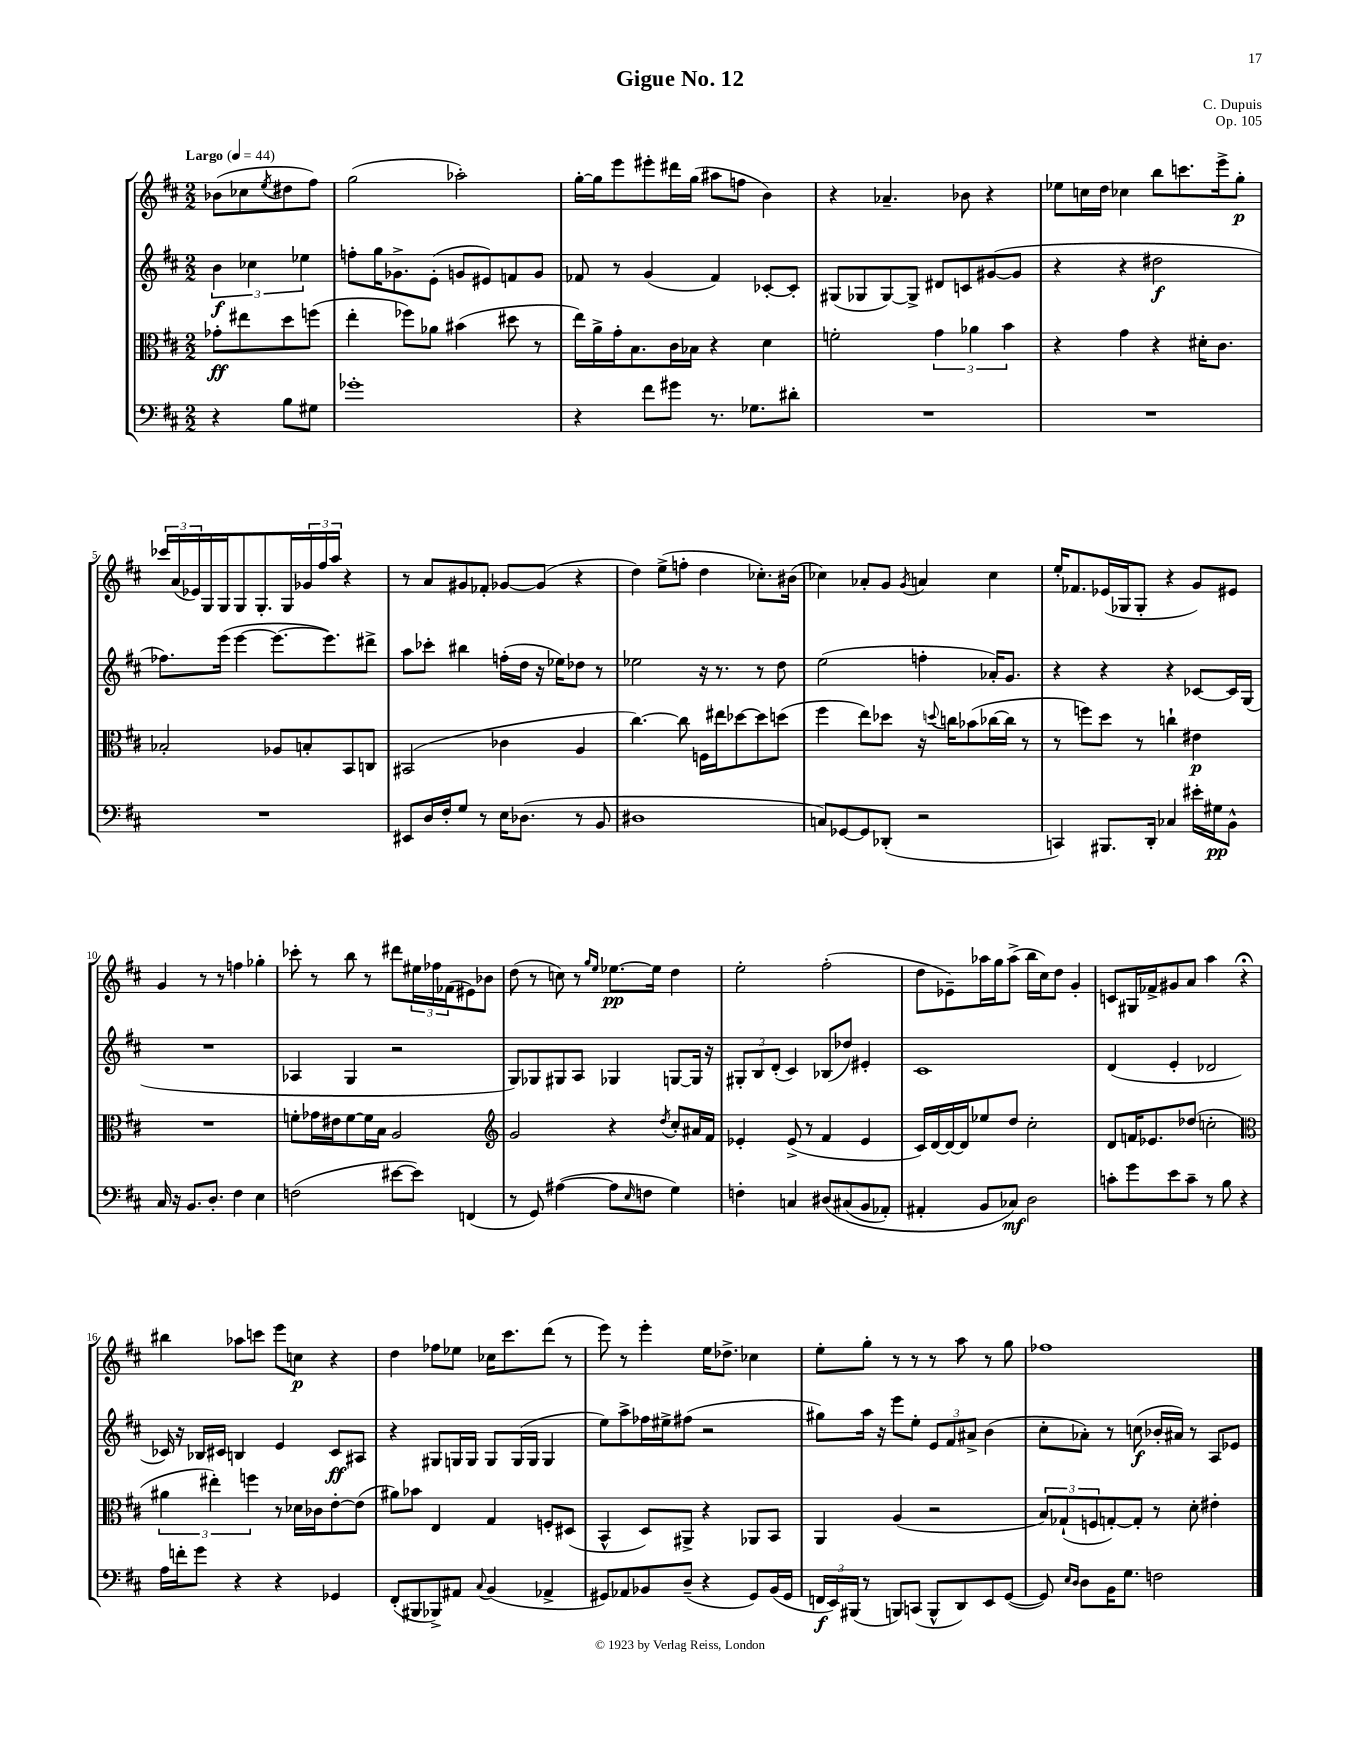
\header { title = "Gigue No. 12" composer = "C. Dupuis" opus = "Op. 105" }
<<
\new StaffGroup <<
\new Staff = "s0" {
    \clef treble \key d \major \numericTimeSignature \time 2/2 \partial 2 \tempo "Largo" 4 = 44
    bes'8( ces''8 \acciaccatura { e''8 } dis''8 fis''8) |
    g''2( aes''2-.) |
    g''16~-. g''16 e'''8 eis'''8-. dis'''16 g''16( ais''8 f''8 b'4) |
    r4 aes'4.-- bes'8 r4 |
    ees''8 c''16 d''16 ces''4 b''8 c'''8. e'''16-> g''8-.\p |
    \tuplet 3/2 { ces'''16 a'16( ees'16) } g16 g16 g8 g8.-. g16 \tuplet 3/2 { ges'16 fis''16 a''16 } r4 |
    r8 a'8 gis'8 fes'8-. ges'8~ ges'8( r4 |
    d''4) e''8->( f''8-. d''4 ces''8.-.) bis'16( |
    ces''4) aes'8-. g'8 \acciaccatura { g'8 } a'4 ces''4 |
    e''16-. fes'8. ees'16( ges16 ges8-. r4 g'8) eis'8 |
    g'4 r8 r8 f''4 ges''4-. |
    ces'''8-. r8 b''8 r8 dis'''8 \tuplet 3/2 { eis''16 fes''16 fes'16( } eis'8) bes'8 |
    d''8( r8 c''8) r8 \grace { g''16 e''16 } ees''8.~\pp ees''16 d''4 |
    e''2-. fis''2-.( |
    d''8 ees'8--) aes''16 g''16 aes''8->( b''16 cis''16) d''8 g'4-. |
    c'8 gis16 fes'16-> gis'8 a'8 a''4 r4\fermata |
    bis''4 aes''8 c'''8 e'''8 c''8\p r4 |
    d''4 fes''8 ees''8 ces''16 cis'''8. d'''8( r8 |
    e'''8) r8 e'''4-. e''16 des''8.-> ces''4 |
    e''8-. g''8-. r8 r8 r8 a''8 r8 g''8 |
    fes''1 \bar "|." |
}
\new Staff = "s1" {
    \clef treble \key d \major \numericTimeSignature \time 2/2 \partial 2
    \tuplet 3/2 { b'4\f ces''4 ees''4 } |
    f''8-. g''16 ges'8.-> e'8-.( g'8 eis'8) f'8 g'8 |
    fes'8 r8 g'4( fes'4) ces'8~-. ces'8-. |
    gis8( ges8 ges8~) ges8-> dis'8 c'8 gis'8~( gis'8 |
    r4 r4 dis''2\f |
    fes''8.) e'''16( e'''4~ e'''8.~ e'''8.) dis'''8-> |
    a''8 ces'''8-. bis''4 f''16-.( d''16 r16 ees''16) des''8 r8 |
    ees''2 r16 r8. r8 d''8 |
    e''2( f''4-. aes'16-.) g'8. |
    r4 r4 r4 ces'8~ ces'16 g16( |
    R1 |
    aes4 g4 r2 |
    g8) ges8 gis8 a8 ges4 g8~ g16 r16 |
    \tuplet 3/2 { gis8-. b8 d'8-.( } cis'4) bes8( des''8) eis'4-. |
    cis'1 |
    d'4( e'4-. des'2 |
    ces'16) r16 bes16 cis'16 b4 e'4 cis'8\ff ais8 |
    r4 gis8 g16 g16 g8 g16( g16 g4 |
    e''8) a''8-> fes''16 eis''16-> fis''8( r2 |
    gis''8) a''16 r16 e'''8 e''8-. \tuplet 3/2 { e'8 fis'8 ais'8-> } b'4( |
    cis''8-. aes'8-.) r8 c''8\f( bes'16-. ais'16) r8 a8 ees'8 \bar "|." |
}
\new Staff = "s2" {
    \clef alto \key d \major \numericTimeSignature \time 2/2 \partial 2
    ges'8-.\ff eis''8 d''8 f''8( |
    e''4-. fes''8) aes'8 bis'4( dis''8 r8 |
    e''16) a'16-> g'16-. b8. cis'16 bes16 r4 d'4 |
    f'2-. \tuplet 3/2 { g'4 aes'4 b'4 } |
    r4 g'4 r4 dis'16-. cis'8. |
    bes2-. aes8 b8-. b,8 c8 |
    bis,2( ces'4 a4 |
    cis''4.~) cis''8 f16 eis''16 des''8~ des''8 d''8( |
    fis''4 e''8) des''8 r16 \appoggiatura { d''8 } c''16 bes'8( ces''16~ ces''16 r8 |
    r8 f''8) d''8 r8 c''4-! eis'4\p |
    R1 |
    f'8-. ges'16 eis'16 f'8~ f'16 b16 a2 |
    \clef treble g'2 r4 \acciaccatura { d''8 } cis''8-. ais'16 fis'16 |
    ees'4-. ees'8->( r8 fis'4 ees'4 |
    cis'16) d'16~ d'16~ d'16 ees''8 d''8 cis''2-. |
    d'8 f'16 ees'8. des''8( c''2-. |
    \clef alto \tuplet 3/2 { ais'4 eis''4-.) f''4 } r8 des'16 ces'16 e'8~-. e'8( |
    ais'8) bes'8 e4 g4 f8-. dis8( |
    b,4-^ d8) ais,8-> r4 aes,8 b,8 |
    a,4 a4( r2 |
    \tuplet 3/2 { b8) ges8-!( f8 } g8~-.) g8-. r8 d'8-. eis'4-. \bar "|." |
}
\new Staff = "s3" {
    \clef bass \key d \major \numericTimeSignature \time 2/2 \partial 2
    r4 b8 gis8 |
    ges'1-. |
    r4 fis'8 gis'8 r8. ges8. dis'8-. |
    R1 |
    R1 |
    R1 |
    eis,8 d16 fis16-. g8 r8 e16 des8.( r8 b,8 |
    dis1 |
    c8) ges,8~ ges,8 des,8-.( r2 |
    c,4) bis,,8. d,16-. ces4 eis'16-. gis16\pp b,8-^ |
    cis16 r16 b,8. d8.-. fis4 e4 |
    f2( eis'8~ eis'8) f,4( |
    r8 g,8) ais4~( ais8 \grace { e16 } f8 g4) |
    f4-. c4 dis8\( cis8( b,8 aes,8-.) |
    ais,4-. b,8 ces8\mf\) d2 |
    c'8-. g'8 e'8 c'8-- r8 b8 r4 |
    a16 f'16-. g'8 r4 r4 ges,4 |
    fis,8-.( bis,,8 bes,,8->) ais,8 \appoggiatura { cis8 } b,4( aes,4-> |
    gis,8) aes,8 bes,8 d8--( r4 gis,8) bes,16( gis,16 |
    \tuplet 3/2 { f,16\f e,16) bis,,16( } r8 b,,8) c,8( b,,8-^ d,8) e,8 g,8~( |
    g,8) \grace { e16 d16 } d8 b,16 g8. f2 \bar "|." |
}
>>
>>
